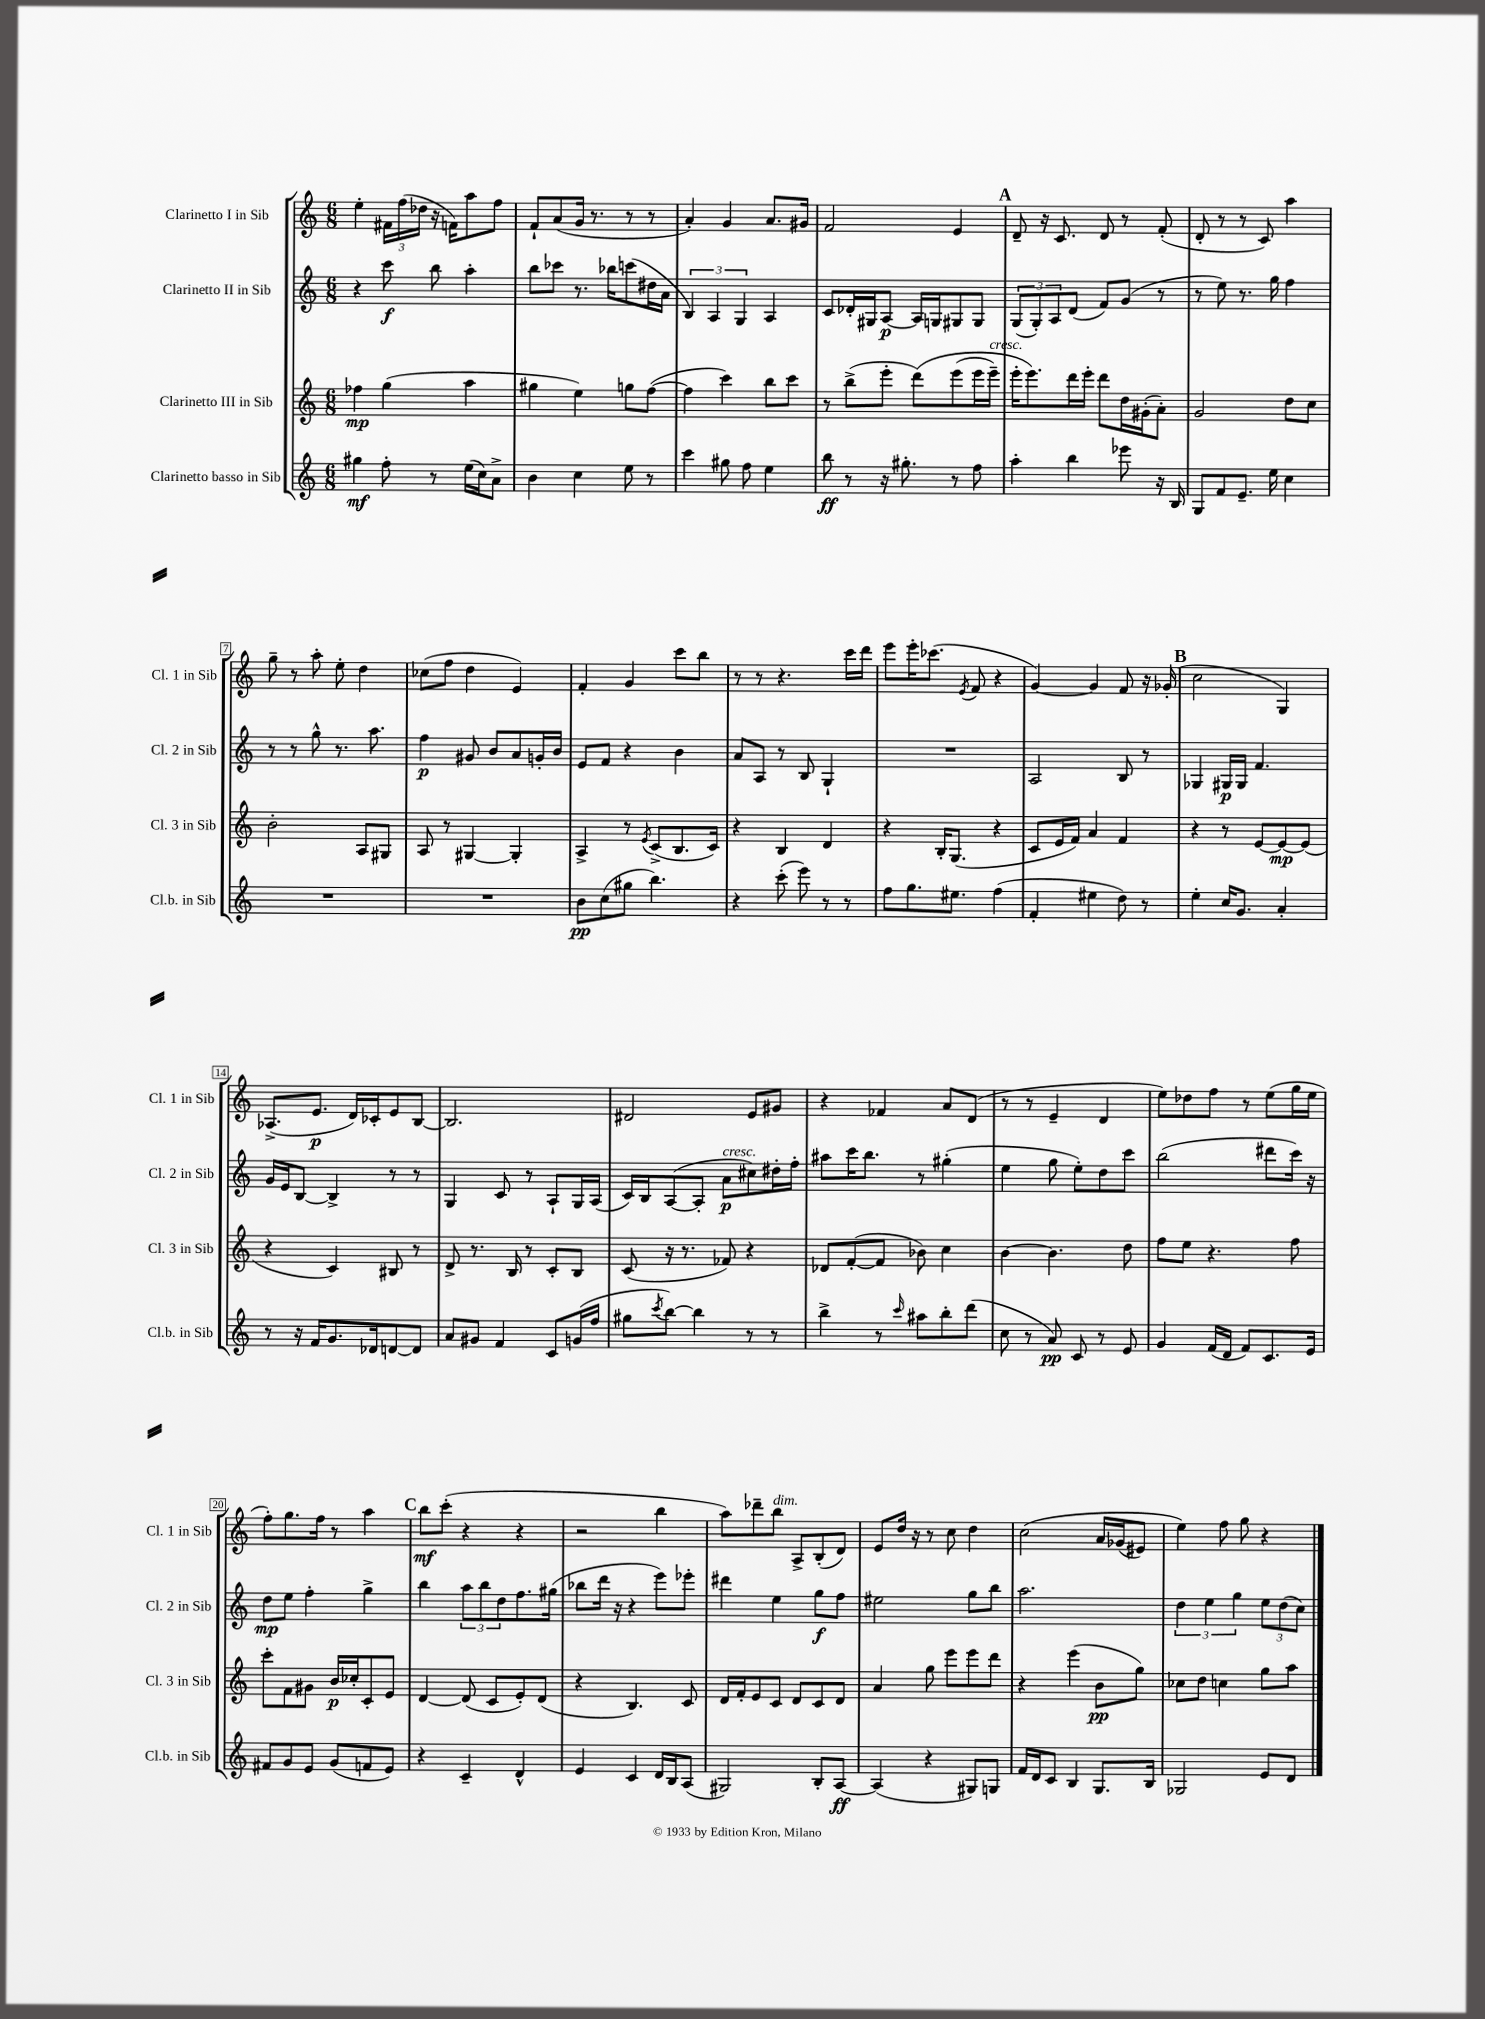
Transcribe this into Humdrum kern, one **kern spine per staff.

**kern	**kern	**kern	**kern
*staff4	*staff3	*staff2	*staff1
*clefG2	*clefG2	*clefG2	*clefG2
*k[]	*k[]	*k[]	*k[]
*M6/8	*M6/8	*M6/8	*M6/8
4gg#\	4ff-\	4r	4ee'\
8ff'\	(4gg\	8ccc\	24f#\LL
.	.	.	(24ff\
.	.	.	24dd-\JJ
8r	.	8bb\	16r
.	.	.	16f\LK)
(16ee\LL	4aa\	4aa'\	8aa\
16cc\J)	.	.	.
8a^\J	.	.	8ff\J
=	=	=	=
4b\	4gg#\	8bb\L	8f`/L
.	.	8ccc-\J	(8a/
4cc\	4ee\)	8.r	16g/Jk
.	.	.	8.r
.	.	16bb-\LK	.
8ee\	8gg\L	(8ccc\	8r
8r	([8ff\J	16dd#\L	8r
.	.	16a\JJ	.
=	=	=	=
4ccc\	4ff\]	6B/)	4a'/)
.	.	6A/	.
8gg#\	4ccc\)	.	4g/
.	.	6G/	.
8ff\	.	.	.
4ee\	8bb\L	4A/	8.a/L
.	8ccc\J	.	.
.	.	.	16g#/Jk
=	=	=	=
8bb\	8r	8c/L	2f/
8r	(8bb^\L	16d-'/L	.
.	.	16G#/J	.
16r	8eee'\J	[8A/J	.
8.gg#'\	.	.	.
.	&(8ddd\L)	16A/]LL	.
.	.	16G/J	.
8r	(8eee\	8G#/	4e/
8ff\	16eee\L	8G#/J	.
.	16eee~\JJ)	.	.
=	=	=	=
4aa'\	16eee'\LK	(12G/L	8d~/
.	8.eee\&)	.	.
.	.	12G'/)	.
.	.	.	16r
.	.	12A/	.
.	.	.	8.c/
4bb\	16ddd\L	(8d/J	.
.	16eee'\JJ	.	.
.	8ddd\L	8f/L)	8d/
8eee-\	16dd\L	(8g/J	8r
.	(16g#'\J	.	.
16r	8a'\J)	8r	(8f'/
16B/	.	.	.
=	=	=	=
8G/L	2g/	8r	8d'/
8f/	.	8ee\)	8r
8.e~/J	.	8.r	8r
.	.	.	8c/)
16ee\	.	16gg\	.
4cc\	8dd\L	4ff\	4aa\
.	8cc\J	.	.
=	=	=	=
2.r	2b'\	8r	8gg~\
.	.	8r	8r
.	.	8gg^^\	8aa'\
.	.	8.r	8ee'\
.	8A/L	.	4dd\
.	.	8.aa\	.
.	8G#/J	.	.
=	=	=	=
2.r	8A/	4ff\	(8cc-\L
.	8r	.	8ff\J
.	[4G#/	8g#/	4dd\
.	.	8b/L	.
.	4G#'/]	8a/	4e/)
.	.	16g'/L	.
.	.	16b/JJ	.
=	=	=	=
8b\L	4A^/	8e/L	4f'/
(8cc\	.	8f/J	.
8gg#\J	8r	4r	4g/
.	8qe/	.	.
4.bb\)	(8c^/L	.	.
.	8.B/	4b\	8ccc\L
.	.	.	8bb\J
.	16c/Jk)	.	.
=	=	=	=
4r	4r	8a/L	8r
.	.	8A/J	8r
(8ccc'\	4B/	8r	4.r
8eee\)	.	8B/	.
8r	4d/	4G`/	.
8r	.	.	16ccc\LL
.	.	.	16ddd\JJ
=	=	=	=
8ff\L	4r	2.r	8eee\L
8.gg\	.	.	16eee'\K
.	.	.	(8.ccc-\J
.	16B'/LK	.	.
8.ee#\J	(8.G/J	.	.
.	.	.	8qe/
.	.	.	8f/
(4ff\	4r	.	4r
=	=	=	=
4f'/	8c/L	2A/	[4g/)
.	16e/L	.	.
.	16f/JJ)	.	.
4ee#\	4a/	.	4g/]
8dd\)	4f/	8B/	8f/
8r	.	8r	16r
.	.	.	(16g-'/
=	=	=	=
4ee'\	4r	4G-/	2cc\
16cc/LK	8r	16G#/LL	.
8.g/J	.	16G#/JJ	.
.	[8e/L	4.f/	.
4a'/	8e/_	.	4G/)
.	(8e/]J	.	.
=	=	=	=
8r	4r	16g/LL	(8.A-^/L
.	.	16e/J	.
16r	.	[8B/J	.
16f/LK	.	.	8.e/J
8.g/	4c/)	4B^/]	.
.	.	.	16d/LL)
16d-/k	.	.	16c-'/J
[8d/	8B#/	8r	8e/
8d/]J	8r	8r	[8B/J
=	=	=	=
8a/L	8d^/	4G/	2.B/]
8g#/J	8.r	.	.
4f/	.	8c/	.
.	16B/	.	.
.	8r	8r	.
8c/L	8c'/L	8A`/L	.
(16g/L	8B/J	16G/L	.
16ff/JJ	.	(16A/JJ	.
=	=	=	=
8gg#\L	(8c/	16c/LL)	2d#/
.	.	16B/J	.
8qccc/	.	.	.
[8bb\J)	16r	([8A/	.
.	8.r	.	.
4bb\]	.	8A'/]J	.
.	8f-/)	8a\L	.
8r	4r	8cc#\)	8e/L
8r	.	16dd#'\L	8g#/J
.	.	16ff'\JJ	.
=	=	=	=
4bb^\	8d-/L	8aa#\L	4r
.	([8f'/	16ccc\K	.
.	.	8.bb\J	.
8r	8f/]J	.	4f-/
16qqccc/	.	.	.
8aa#\L	8b-\)	8r	.
8bb'\	4cc\	(4gg#'\	8a/L
(8ddd\J	.	.	(8d/J
=	=	=	=
8cc\	[4b\	4ee\	8r
8r	.	.	8r
8a/)	4.b\]	8gg\	4e~/
8c/	.	8ee'\L)	.
8r	.	8dd\	4d/
8e/	8dd\	8ccc\J	.
=	=	=	=
4g/	8ff\L	(2bb\	8ee\L)
.	8ee\J	.	8dd-\
(16f/LL	4.r	.	8ff\J
16d/JJ	.	.	.
8f/L)	.	.	8r
8.c/	.	8ddd#\L	(8ee\L
.	8ff\	16ccc\Jk)	16gg\L
16e/Jk	.	16r	16ee\JJ
=	=	=	=
8f#/L	8ccc'\L	8dd\L	8ff'\L)
8g/	8f\	8ee\J	8.gg\
8e/J	8g#\J	4ff'\	.
.	.	.	16ff\Jk
(8g/L	16b/LL	.	8r
.	16cc-'/J	.	.
8f/	8c'/	4gg^\	4aa\
8e/J)	8e/J	.	.
=	=	=	=
4r	[4d/	4bb\	8bb\L
.	.	.	(8ccc'\J
4c~/	(8d/]	12aa\L	4r
.	.	12bb\	.
.	8c/L	.	.
.	.	12dd\	.
4d^^/	8e'/)	8.ff\	4r
.	(8d/J	.	.
.	.	(16gg#\Jk	.
=	=	=	=
4e/	4r	8bb-\L	2r
.	.	16ddd\Jk	.
.	.	16r	.
4c/	4.B/)	4r	.
16d/LL	.	8eee\L)	4bb\
16B/J	.	.	.
(8A/J	8c/	8eee-'\J	.
=	=	=	=
2G#/)	16d/LL	4ddd#\	8aa\L)
.	16f'/J	.	.
.	8e/	.	8ddd-~\
.	8c/J	4ee\	8bb\J
.	8d/L	.	8A^/L
8B'/L	8c/	8gg\L	(8B'/
[8A/J	8d/J	8ff\J	8d/J)
=	=	=	=
(4A/]	4a/	2ee#\	8e/L
.	.	.	16dd/Jk
.	.	.	16r
4r	8gg\	.	8r
.	8eee\L	.	8cc\
8G#/L)	8eee\	8gg\L	4dd\
8G/J	8ddd\J	8bb\J	.
=	=	=	=
16f/LL	4r	2.aa\	&(2cc\
16d/J	.	.	.
8c/J	.	.	.
4B/	(4eee\	.	.
8.G/L	8b\L	.	16a/LL
.	.	.	(16g-/J
.	8gg\J)	.	8e#/J)
16B/Jk	.	.	.
=	=	=	=
2G-/	8cc-\L	6dd\	4ee\&)
.	8dd\J	.	.
.	.	6ee\	.
.	4cc\	.	8ff\
.	.	6gg\	.
.	.	.	8gg\
8e/L	8gg\L	12ee\L	4r
.	.	(12dd\	.
8d/J	8aa\J	.	.
.	.	12cc\J)	.
==	==	==	==
*-	*-	*-	*-
